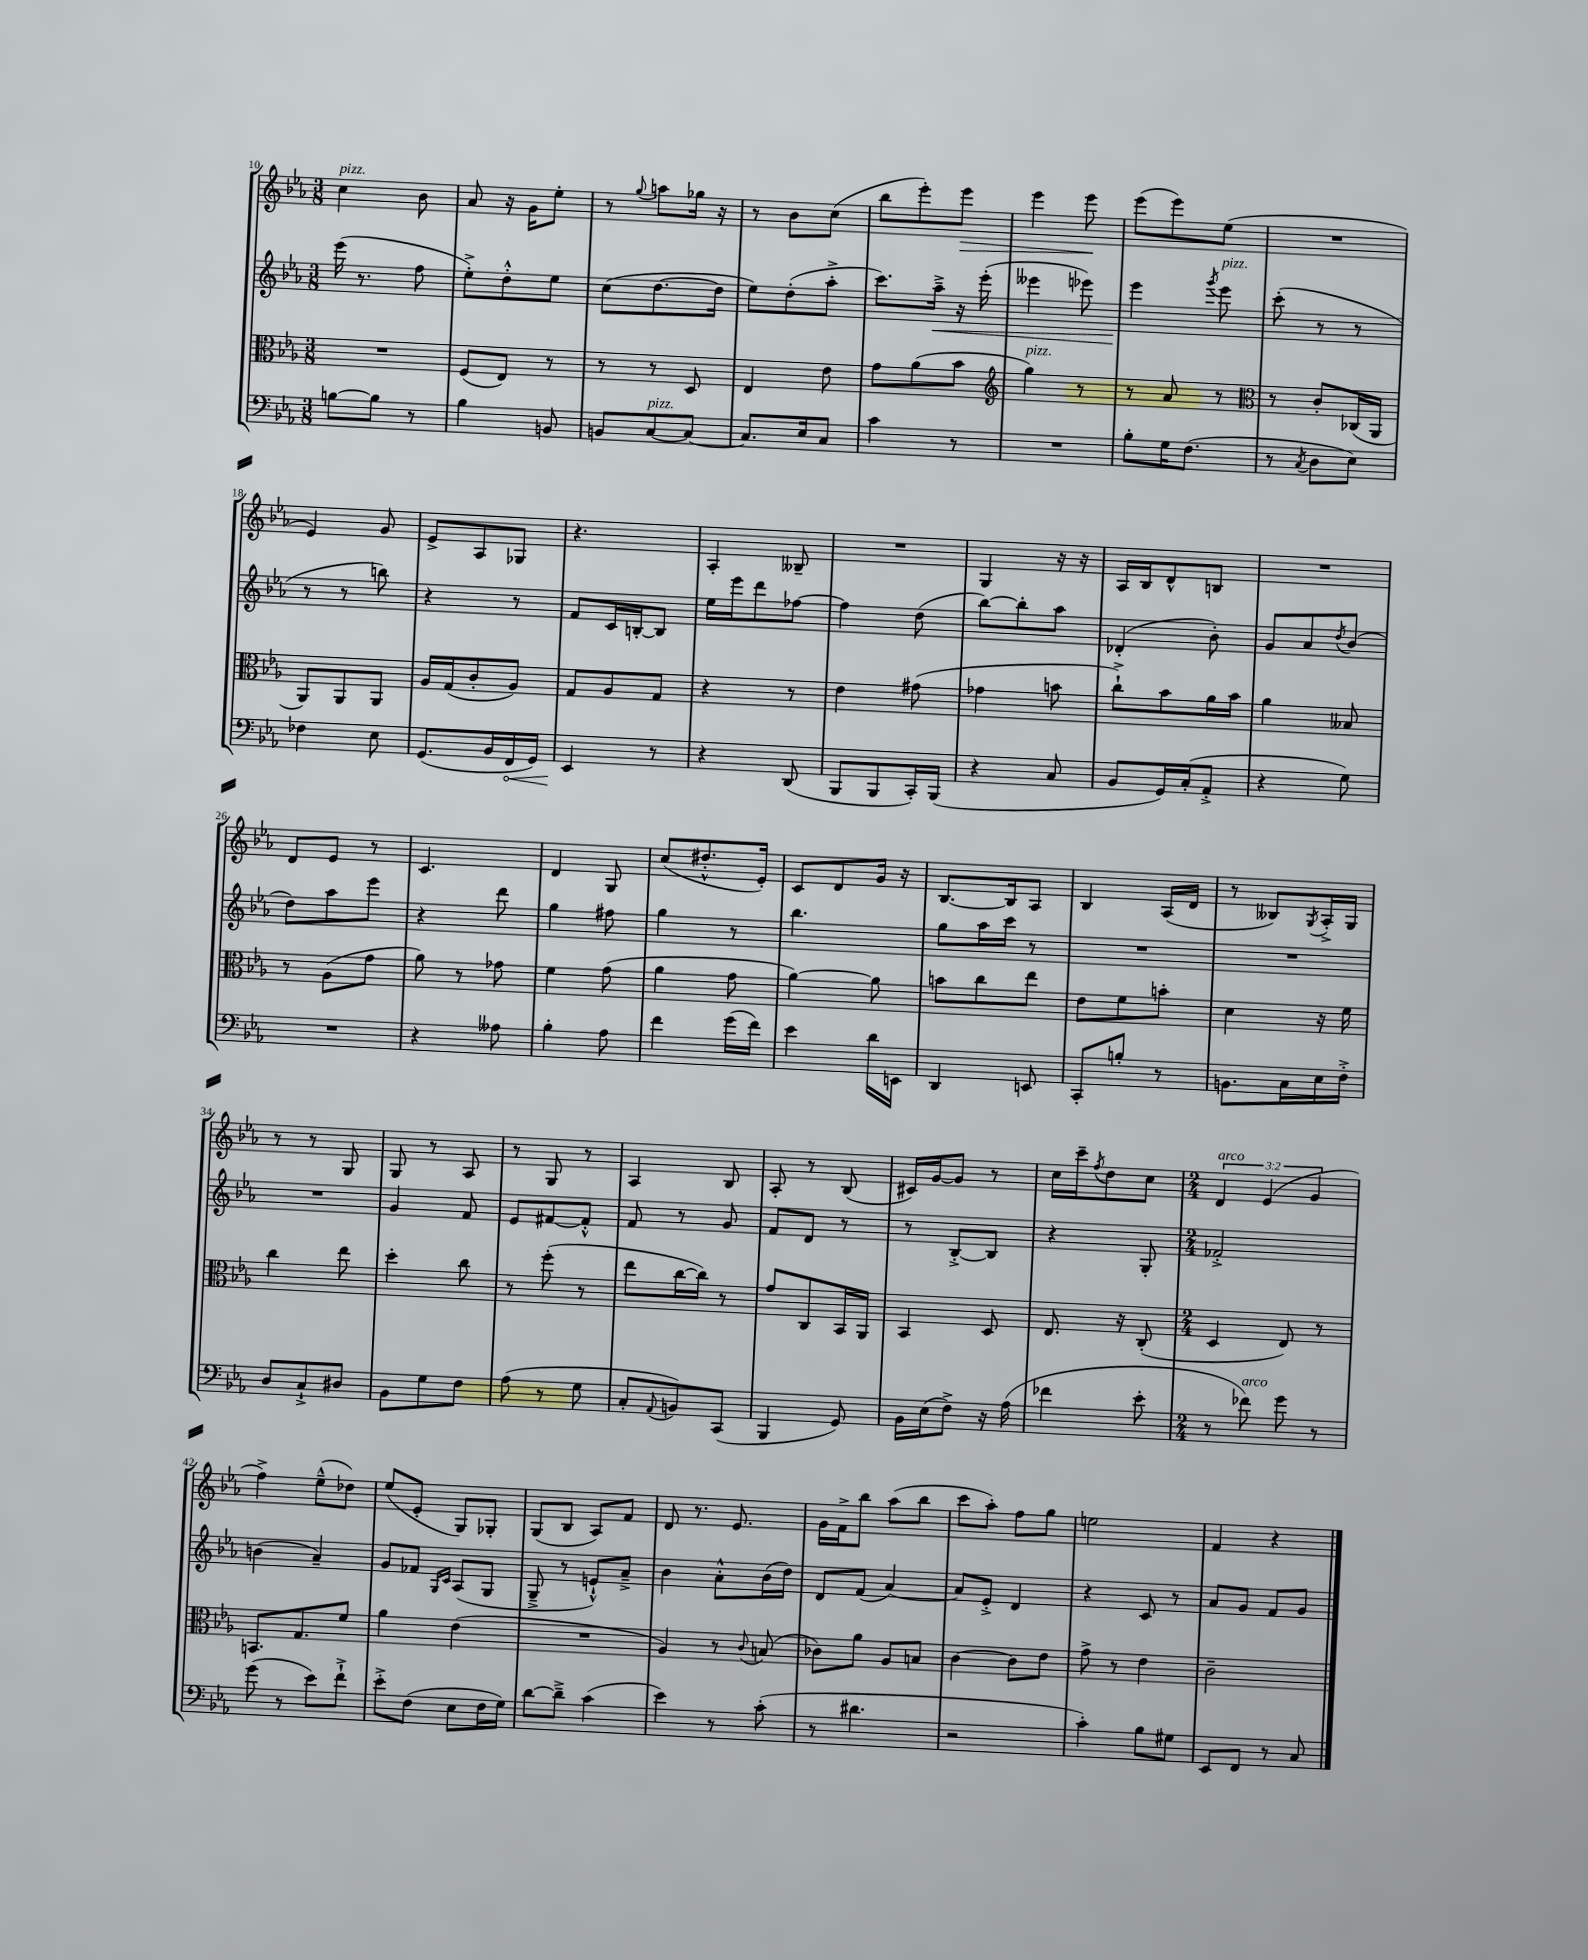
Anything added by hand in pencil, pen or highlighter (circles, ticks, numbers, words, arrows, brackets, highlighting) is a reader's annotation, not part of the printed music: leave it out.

**kern	**kern	**kern	**kern
*staff4	*staff3	*staff2	*staff1
*clefF4	*clefC3	*clefG2	*clefG2
*k[b-e-a-]	*k[b-e-a-]	*k[b-e-a-]	*k[b-e-a-]
*M3/8	*M3/8	*M3/8	*M3/8
[8B	4.r	(16eee-	4cc
.	.	8.r	.
8B]	.	.	.
8r	.	8ff	8b-
=	=	=	=
4B-	(8F	8ee-'^)	8a-
.	8E-)	8dd'^^	16r
.	.	.	16g
8BB	8r	8ee-	8ee-'
=	=	=	=
8BB	8r	(8cc	8r
.	.	.	8qqgg
[8C	8r	[8.dd	8aa
8C_	8D	.	16gg-
.	.	16dd]	16r
=	=	=	=
8.C]	4E-	8ee-)	8r
.	.	(8dd'	8b-
16E-	.	.	.
8C	8e-	8aa-'^	(8cc
=	=	=	=
4c	8g	8.ccc)	8bb-
.	(8a-	.	8eee-')
.	.	16aa-~^	.
8r	8b-	16r	8eee-
.	.	(16eee-'	.
=	=	=	=
*	*clefG2	*	*
4.r	4gg)	4eee--	4eee-
.	8r	8eee-)	8eee-
=	=	=	=
8B-'	8r	4eee-	(8eee-
16G	8a-	.	8eee-)
(8.F	.	.	.
.	.	8qggg	.
.	8r	8eee-	(8ee-
=	=	=	=
*	*clefC3	*	*
8r	8r	(8ccc'	4.r
8qC	.	.	.
8D	8c'	8r	.
8E-)	(16C-	8r	.
.	16AA-	.	.
=	=	=	=
4F-	8AA-)	8r	4e-)
.	8AA-	8r	.
8E-	8AA-	8bb)	8g
=	=	=	=
(8.GG	16A-	4r	8e-^
.	(16G	.	.
.	8c'	.	8A-
16BB-	.	.	.
16FF	8A-)	8r	8G-
16GG)	.	.	.
=	=	=	=
4EE-	8G	8f	4.r
.	8A-	16c	.
.	.	[16B'	.
8r	8G	8B]	.
=	=	=	=
4r	4r	16ee-	4A-'
.	.	16eee-	.
.	.	8ddd	.
(8DD	8r	[8ff-	8B--~
=	=	=	=
8BBB-	4e-	4ff-]	4.r
8BBB-	.	.	.
16CC')	(8g#	(8dd	.
(16BBB-	.	.	.
=	=	=	=
4r	4g-	[8bb-)	4G
.	.	8bb-']	.
8C	8b	8aa-	16r
.	.	.	16r
=	=	=	=
8BB-	8cc`^)	(4d-'	16A-
.	.	.	16B-
16GG)	8b-	.	8d^^
(16C'	.	.	.
8AA-'^	16a-	8b-')	8B
.	16b-	.	.
=	=	=	=
4r	4a-	8g	4.r
.	.	8a-	.
.	.	8qdd	.
8G)	8B--	(8b-	.
=	=	=	=
4.r	8r	8dd)	8d
.	(8A-	8aa-	8e-
.	8g	8eee-	8r
=	=	=	=
4r	8a-)	4r	4.c
.	8r	.	.
8A--	8g-	8ddd	.
=	=	=	=
4B-'	4f	4gg	4d
8A-	(8g	8ff#	8G
=	=	=	=
4f	4a-	4gg	(8cc
.	.	.	8.dd#'^^
(16g	8g	8r	.
16f)	.	.	16e-')
=	=	=	=
4e-	[4a-)	4.bb-	8c
.	.	.	8d
16d	8a-]	.	16g
16EE	.	.	16r
=	=	=	=
4DD	8b	8gg	[8.B-
.	8cc	16aa-	.
.	.	16ccc	16B-]
8EE	8ee-	8r	8A-
=	=	=	=
8CC'	8e-	4.r	4B-
8B'	8f	.	.
8r	8b'	.	(16A-
.	.	.	16d
=	=	=	=
8.BB	4d	4.r	8r
.	.	.	8B--)
16C	.	.	.
.	.	.	8qG
16E-	16r	.	16A-'^
16F'^	16f	.	16G
=	=	=	=
8D	4cc	4.r	8r
8C`^	.	.	8r
8D#	8ee-	.	8G
=	=	=	=
8BB-	4dd'	4g	8G
8G	.	.	8r
8F	8cc	8f	8A-
=	=	=	=
(8A-	8r	8e-	8r
8r	(8ff'	[8f#	8G
8G	8r	8f#'^^]	8r
=	=	=	=
8C'	8ee-	8f	4A-
8qqAA-	.	.	.
8BB)	[16cc	8r	.
.	16cc])	.	.
(8CC	8r	8g	8B-
=	=	=	=
4BBB-	8g	8f	8A-'
.	8C	8d	8r
8GG)	16BB-	8r	(8B-
.	16AA-	.	.
=	=	=	=
16BB-	4BB-	8r	16c#)
(16E-	.	.	[16g
8F^)	.	[8B-'^	8g]
16r	8D	8B-]	8r
(16A-	.	.	.
=	=	=	=
4f-	8.E-	4r	16cc
.	.	.	16ccc~
.	.	.	8qff
.	.	.	8dd
.	16r	.	.
8e-'	(8C'	8G'	8cc
=	=	=	=
*M2/4	*M2/4	*M2/4	*M2/4
8r	4D	2f-'^	6d
8f-)	.	.	.
.	.	.	(6e-
8g	8E-)	.	.
.	.	.	6g
8r	8r	.	.
=	=	=	=
(8g	8.BB	(4b	4ff^)
8r	.	.	.
.	8.G	.	.
8e-)	.	4a-~)	(8ee-~^^
8f`^	8f	.	8dd-)
=	=	=	=
8e-'^	4a-	8g	(8ee-
(8F	.	8f-	8e-'
.	.	16qqG	.
.	.	16qqc	.
8E-	(4e-	(8A-	8G)
16F	.	8G	8G-'
16G)	.	.	.
=	=	=	=
[8d	2r	8G~^	(8G
8d~^]	.	8r	8B-
(4c	.	8e`^^)	8A-)
.	.	8a-~^	8f
=	=	=	=
4e-)	4A-)	4b-	8d
.	.	.	8.r
8r	8r	8a-'^^	.
.	.	.	8.e-
.	8qqc	.	.
(8c'	(8B	(16b-	.
.	.	16dd)	.
=	=	=	=
8r	8c-)	8d	16g
.	.	.	16f^
4.d#	8a-	(8f	8bb-
.	8A-	[4a-)	(8aa-
.	8B	.	8bb-
=	=	=	=
2r	[4c	8a-]	8ccc
.	.	8e-'^	8aa-')
.	8c]	4d	8ff
.	8e-	.	8gg
=	=	=	=
4c')	8g^	4r	2ee
.	8r	.	.
8B-	4e-	8c	.
8G#	.	8r	.
=	=	=	=
8EE-	2c~	8a-	4f
8FF	.	8g	.
8r	.	8f	4r
8C	.	8g	.
==	==	==	==
*-	*-	*-	*-
